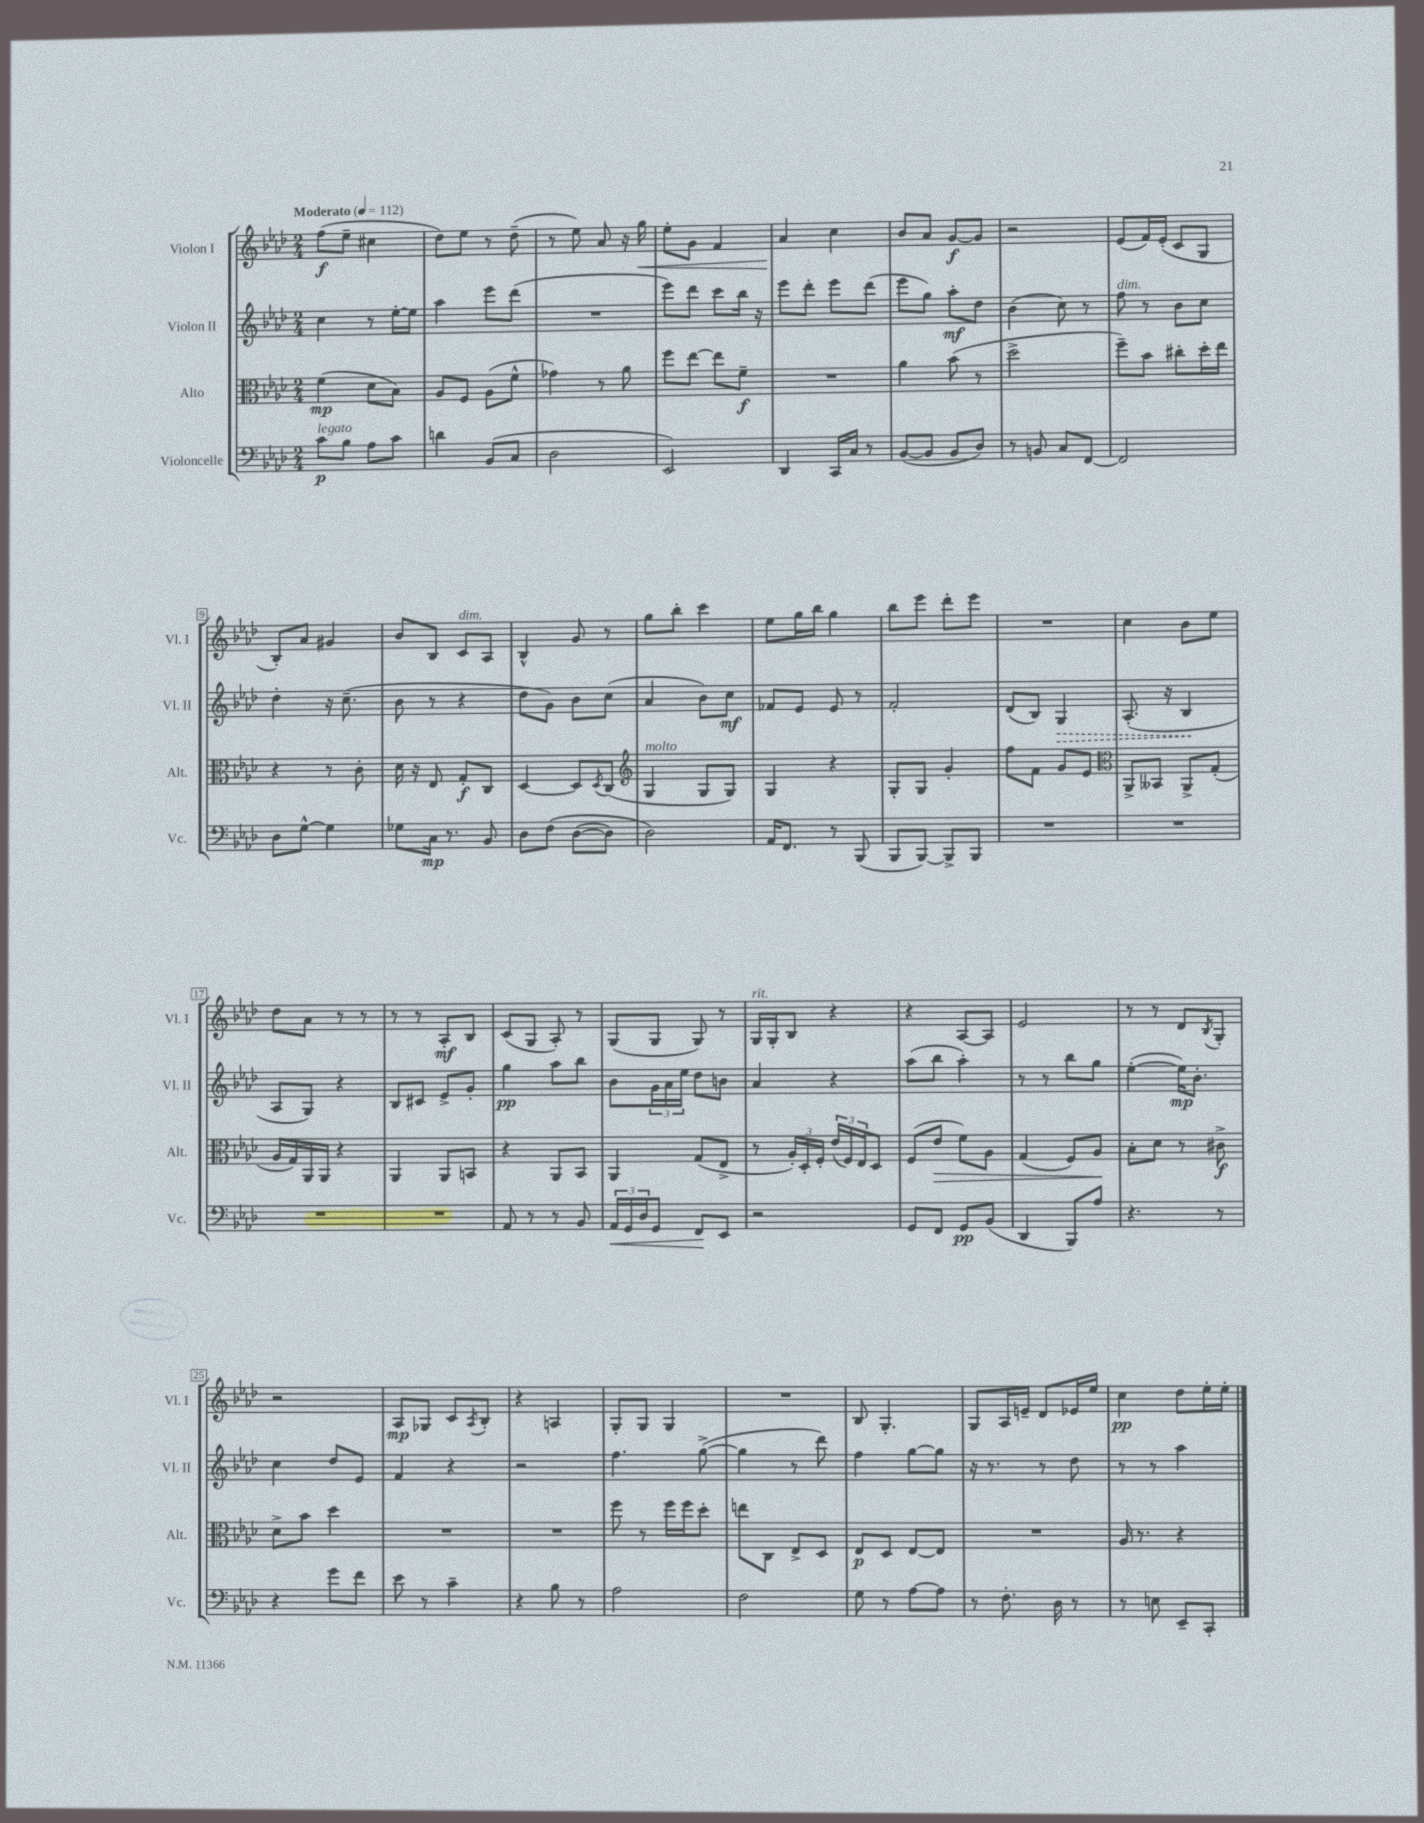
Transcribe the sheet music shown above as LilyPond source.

<<
\new StaffGroup <<
\new Staff = "s0" \with { instrumentName = "Violon I" shortInstrumentName = "Vl. I" } {
    \clef treble \key aes \major \numericTimeSignature \time 2/4 \tempo "Moderato" 4 = 112
    f''8\f( ees''8-- cis''4 |
    des''8) ees''8 r8 des''8--( |
    r8 ees''8) aes'8 r16 g''16\< |
    ees''8-. g'8 f'4 |
    aes'4\! c''4 |
    bes'8 aes'8 g'8~\f g'8 |
    r2 |
    ees'8( f'16) ees'16-.( c'8 g8 |
    bes8-.) aes'8 gis'4 |
    bes'8 bes8 c'8^\markup { \italic "dim." } aes8 |
    bes4-^ g'8 r8 |
    g''8 bes''8-. c'''4 |
    ees''8 g''16 bes''16 g''4 |
    bes''8 ees'''8 des'''8-. ees'''8 |
    R2 |
    c''4 bes'8 ees''8 |
    des''8 aes'8 r8 r8 |
    r8 r8 aes8-.\mf bes8 |
    c'8( g8 aes8-.) r8 |
    g8( g8 g8) r8 |
    g16^\markup { \italic "rit." } g16-. bes8 r4 |
    r4 aes8~ aes8 |
    ees'2 |
    r8 r8 des'8 \acciaccatura { bes8 } g8-. |
    r2 |
    aes8\mp ges8 c'8 \acciaccatura { aes8 } bes8-. |
    r4 a4 |
    g8-. g8 g4 |
    R2 |
    bes8 g4.-. |
    g8 aes16 e'16-- des'8 ees'16 ees''16 |
    c''4\pp des''8 ees''16-. ees''16-. \bar "|." |
}
\new Staff = "s1" \with { instrumentName = "Violon II" shortInstrumentName = "Vl. II" } {
    \clef treble \key aes \major \numericTimeSignature \time 2/4
    c''4 r8 ees''16~-. ees''16 |
    aes''4 ees'''8 des'''8( |
    R2 |
    ees'''8) des'''8 c'''8 bes''16 r16 |
    ees'''8 des'''8-. ees'''8 des'''8( |
    ees'''8 g''8) aes''8-.\mf des''8 |
    bes'4( c''8) r8 |
    f''8^\markup { \italic "dim." } r8 bes'8 c''8 |
    des''4-. r16 c''8.--( |
    bes'8 r8 r4 |
    des''8 g'8) bes'8 c''8( |
    aes'4 bes'8) c''8\mf |
    fes'8 ees'8 ees'8 r8 |
    f'2-. |
    des'8( bes8) \once \override Hairpin.style = #'dashed-line g4\> |
    aes8.-.( r16 bes4\! |
    aes8 g8) r4 |
    bes8 cis'8 ees'8-> g'8-. |
    g''4\pp aes''8 bes''8 |
    bes'8 \tuplet 3/2 { g'16 aes'16 ees''16 } des''8 b'8 |
    aes'4 r4 |
    aes''8( bes''8 aes''4-.) |
    r8 r8 bes''8 g''8 |
    ees''4~-.( ees''16\mp) bes'8.-. |
    c''4 des''8 ees'8 |
    f'4 r4 |
    r2 |
    f''4. g''8~->( |
    g''4 r8 des'''8) |
    f''4 g''8~ g''8 |
    r16 r8. r8 des''8 |
    r8 r8 aes''4 \bar "|." |
}
\new Staff = "s2" \with { instrumentName = "Alto" shortInstrumentName = "Alt." } {
    \clef alto \key aes \major \numericTimeSignature \time 2/4
    f'4\mp( des'8 bes8) |
    aes8 f8 aes8( f'8-^ |
    ges'4) r8 aes'8 |
    f''8 ees''8~ ees''8 f'8--\f |
    R2 |
    aes'4 bes'8( r8 |
    des''2-> |
    f''8--) bes'8 cis''8-. des''16-. ees''16 |
    r4 r8 c'8-. |
    des'16 r16 ees8 g8-.\f c8 |
    des4~ des8 \acciaccatura { des8 } c8( |
    \clef treble g4^\markup { \italic "molto" } g8 g8) |
    g4 r4 |
    g8-. g8 g'4-. |
    f''8 f'8 g'8 ees'8 |
    \clef alto aes,8-> beses,8 aes,8-> g8-.( |
    aes16 g16) aes,16 aes,16 r4 |
    aes,4 aes,8 b,8 |
    r4 aes,8 bes,8 |
    aes,4 g8( ees8-> |
    r8 \tuplet 3/2 { aes16-.) des16-. f16-. } \tuplet 3/2 { ees'16( f16) ees16 } des8 |
    f8( ees'8\> f'8) aes8 |
    g4( f8) aes8\! |
    bes8-. des'8 r8 cis'8->\f |
    des'8-> bes'8 des''4 |
    R2 |
    R2 |
    f''8 r8 f''16 f''16 des''8-. |
    e''8 c8 ees8-> des8 |
    ees8\p des8 ees8~ ees8 |
    R2 |
    aes16 r8. r4 \bar "|." |
}
\new Staff = "s3" \with { instrumentName = "Violoncelle" shortInstrumentName = "Vc." } {
    \clef bass \key aes \major \numericTimeSignature \time 2/4
    c'8\p^\markup { \italic "legato" } bes8 aes8 c'8 |
    d'4 bes,8( c8 |
    des2 |
    ees,2) |
    des,4 c,16 c16 r8 |
    bes,8~( bes,8 bes,8 des8) |
    r8 b,8 c8 f,8~ |
    f,2 |
    des8 g8~-^ g4 |
    ges8 c16\mp r8. bes,8 |
    des8 f8\( des8~( des8) |
    des2\) |
    aes,16 f,8. r8 bes,,8( |
    bes,,8 bes,,8~) bes,,8-> bes,,8 |
    R2 |
    R2 |
    R2 |
    R2 |
    aes,8 r8 r8 bes,8 |
    \tuplet 3/2 { aes,16\< g,16 des16 } g,8 f,8\! ees,8 |
    r2 |
    g,8 f,8 g,8\pp bes,8( |
    des,4 bes,,8) aes8 |
    r4. r8 |
    r4 g'8 f'8 |
    ees'8 r8 c'4-- |
    r4 bes8 r8 |
    aes2 |
    f2 |
    g8 r8 aes8~ aes8 |
    r8 f8.-. des16 r8 |
    r8 e8 ees,8-- c,8-. \bar "|." |
}
>>
>>
\layout { \context { \Score \override BarNumber.stencil = #(make-stencil-boxer 0.1 0.3 ly:text-interface::print) } }
